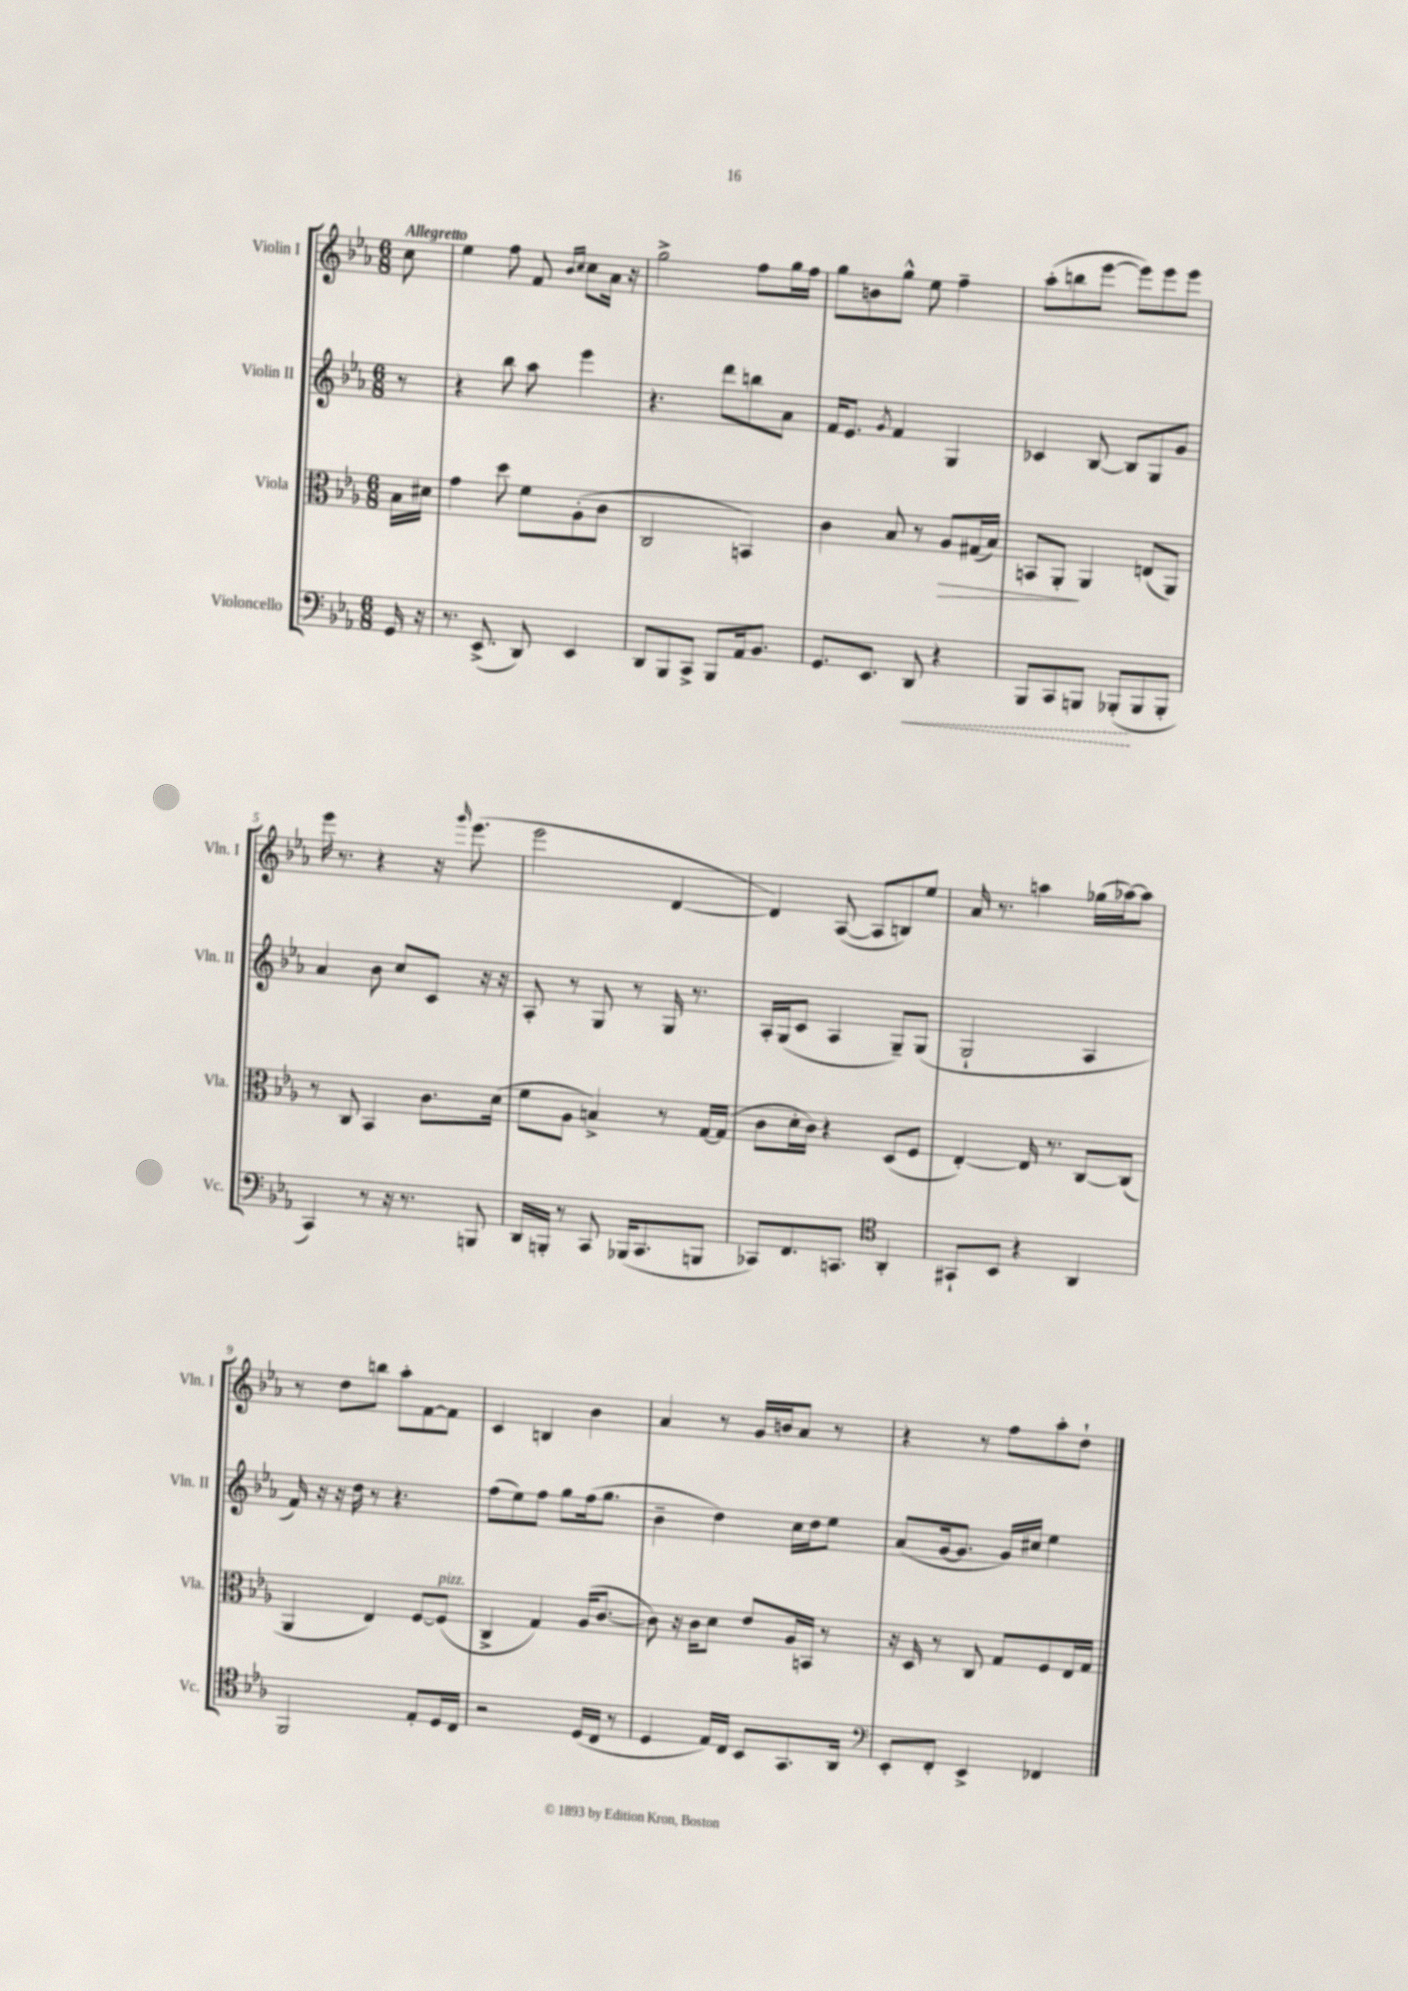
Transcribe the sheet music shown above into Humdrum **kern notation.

**kern	**dynam	**kern	**dynam	**kern	**kern
*part4	*part4	*part3	*part3	*part2	*part1
*staff4	*staff4	*staff3	*staff3	*staff2	*staff1
*I"Violoncello	*	*I"Viola	*	*I"Violin II	*I"Violin I
*I'Vc.	*	*I'Vla.	*	*I'Vln. II	*I'Vln. I
*clefF4	*	*clefC3	*	*clefG2	*clefG2
*k[b-e-a-]	*	*k[b-e-a-]	*	*k[b-e-a-]	*k[b-e-a-]
*M6/8	*	*M6/8	*	*M6/8	*M6/8
=	=	=	=	=	=
!	!	!	!	!	!LO:TX:a:B:t=Allegretto
16GG/	.	16B-\LL	.	8r	8cc\
16r	.	16d#X\JJ	.	.	.
=1	=1	=1	=1	=1	=1
8.r	.	4g\	.	4r	4ee-\
(8.EE-^/	.	.	.	.	.
.	.	8dd\	.	8bb-\	8ff\
8DD/)	.	8f\L	.	8aa-\	8f/
.	.	.	.	.	16qqb-/LL
.	.	.	.	.	16qqcc/JJ
4EE-/	.	(8A-'\	.	4eee-\	8cc\L
.	.	8c\J	.	.	16a-\Jk
.	.	.	.	.	16r
=2	=2	=2	=2	=2	=2
8DD/L	.	2C/	.	4.r	2gg^\
8BBB-/	.	.	.	.	.
8CC^/J	.	.	.	.	.
8BBB-/L	.	.	.	8ddd\L	.
16AA-/k	.	4BBn/)	.	8bbn\	8ff\L
8.BB-/J	.	.	.	.	.
.	.	.	.	8a-\J	16gg\L
.	.	.	.	.	16ff\JJ
=3	=3	=3	=3	=3	=3
8.GG/L	.	4c\	.	16f/KL	8gg\L
.	.	.	.	8.e-/J	.
.	.	.	.	.	8bn\
8.EE-/J	.	.	.	.	.
.	.	.	.	8qg/	.
.	.	8B-/	.	4f/	8gg^^\J
!	!LO:HP:b	!	!	!	!
8DD/	<	8r	.	.	8ee-\
!	!	!	!LO:HP:b	!	!
4r	.	8A-/L	>	4G/	4ff~\
.	.	(16G#X/L	.	.	.
.	.	16B-/JJ)	.	.	.
=4	=4	=4	=4	=4	=4
8BBB-/L	.	8BBn/L	.	4c-X/	(8aa-'\L
8CC/	.	8AA-'/J	.	.	8bbn\
8BBBn/J	.	4AA-/	]	[8B-/	[8eee-\J
(8BBB-X'/L	.	.	.	8B-/L]	8eee-\L])
8BBB-/	[	(8En/L	.	8G/	8eee-\
8BBB-'/J	.	8AA-/J)	.	8g/J	8eee-\J
!!LO:LB:g=z
=5	=5	=5	=5	=5	=5
4CC/)	.	8r	.	4a-/	16eee-\
.	.	.	.	.	8.r
.	.	8C/	.	.	.
8r	.	4BB-/	.	8b-\	4r
16r	.	.	.	8cc/L	.
8.r	.	.	.	.	.
.	.	8.c\L	.	8c/J	16r
.	.	.	.	.	16qqggg/
.	.	.	.	.	(8.eee-\
8BBBn/	.	.	.	16r	.
.	.	(16d\Jk	.	16r	.
=6	=6	=6	=6	=6	=6
16DD/LL	.	8f\L	.	8A-'/	2eee-\
16BBBn'/JJ	.	.	.	.	.
8r	.	8A-\J	.	8r	.
8CC/	.	4Bn^/)	.	8G/	.
(16BBB-X/KL	.	.	.	8r	.
8.CC/	.	.	.	.	.
.	.	8r	.	16G/	[4d/
.	.	.	.	8.r	.
8BBBn/J	.	[16G/LL	.	.	.
.	.	(16G/JJ]	.	.	.
=7	=7	=7	=7	=7	=7
8CC-X/L)	.	8c\L	.	16A-'/LL	4d/])
.	.	.	.	(16G/J	.
8.FF/	.	16d'\L	.	8c/J	.
.	.	16c\JJ)	.	.	.
.	.	4r	.	4A-/	([8A-/
8.CCn/J	.	.	.	.	.
.	.	.	.	.	8A-/L]
*clefC4	*	*	*	*	*
4AA-'/	.	(8D/L	.	8G~/L)	8Bn/)
.	.	8F/J	.	(8G/J	8ee-/J
=8	=8	=8	=8	=8	=8
8GG#X`/L	.	[4E-'/)	.	2G`/	16a-/
.	.	.	.	.	8.r
8BB-/J	.	.	.	.	.
4r	.	16E-/]	.	.	4aan\
.	.	8.r	.	.	.
4AA-/	.	[8C/L	.	4A-/	(16gg-X\LL
.	.	.	.	.	[16aa-X\J)
.	.	(8C/J]	.	.	8aa-\J]
!!LO:LB:g=z
=9	=9	=9	=9	=9	=9
2FF/	.	4AA-/	.	16f/)	8r
.	.	.	.	16r	.
.	.	.	.	16r	8dd\L
.	.	.	.	16dd\	.
.	.	4E-/)	.	8r	8bbn\J
.	.	.	.	4.r	8aa-'\L
8E-'/L	.	[8F/L	.	.	[8f\
!	!	!LO:TX:a:i:t=pizz.	!	!	!
16D/L	.	(8F/J]	.	.	8f\J]
16C/JJ	.	.	.	.	.
=10	=10	=10	=10	=10	=10
2r	.	4C^/	.	(8ff\L	4c/
.	.	.	.	8ee-\)	.
.	.	4G/)	.	8ff\J	4Bn/
.	.	.	.	8gg\L	.
(16D/LL	.	(16A-/KL	.	(16ff\k	4b-\
16C/JJ	.	[8.c/J	.	8.gg\J	.
8r	.	.	.	.	.
=11	=11	=11	=11	=11	=11
4D/	.	8c\])	.	4b-~\	4a-/
.	.	16r	.	.	.
.	.	16c\KL	.	.	.
16E-/LL)	.	8d\J	.	4dd\)	8r
16C/JJ	.	.	.	.	.
8BB-/L	.	8e-/L	.	.	16g/LL
.	.	.	.	.	16bn/J
8.GG/	.	16A-/L	.	16cc\LL	8a-/J
.	.	16BBn/JJ	.	16dd\J	.
.	.	8r	.	8ee-\J	8r
16AA-/Jk	.	.	.	.	.
=12	=12	=12	=12	=12	=12
*clefF4	*	*	*	*	*
8EE-'/L	.	16r	.	(8a-/L	4r
.	.	16D/	.	.	.
8FF'/J	.	8r	.	[16g/k	.
.	.	.	.	8.g/J]	.
4EE-^/	.	8C/	.	.	8r
.	.	8G/L	.	16g/LL)	8ff\L
.	.	.	.	16cc#X/JJ	.
4FF-X/	.	8F/	.	4ee-\	8aa-'\
.	.	16E-/L	.	.	8dd`\J
.	.	16G/JJ	.	.	.
==	==	==	==	==	==
*-	*-	*-	*-	*-	*-
